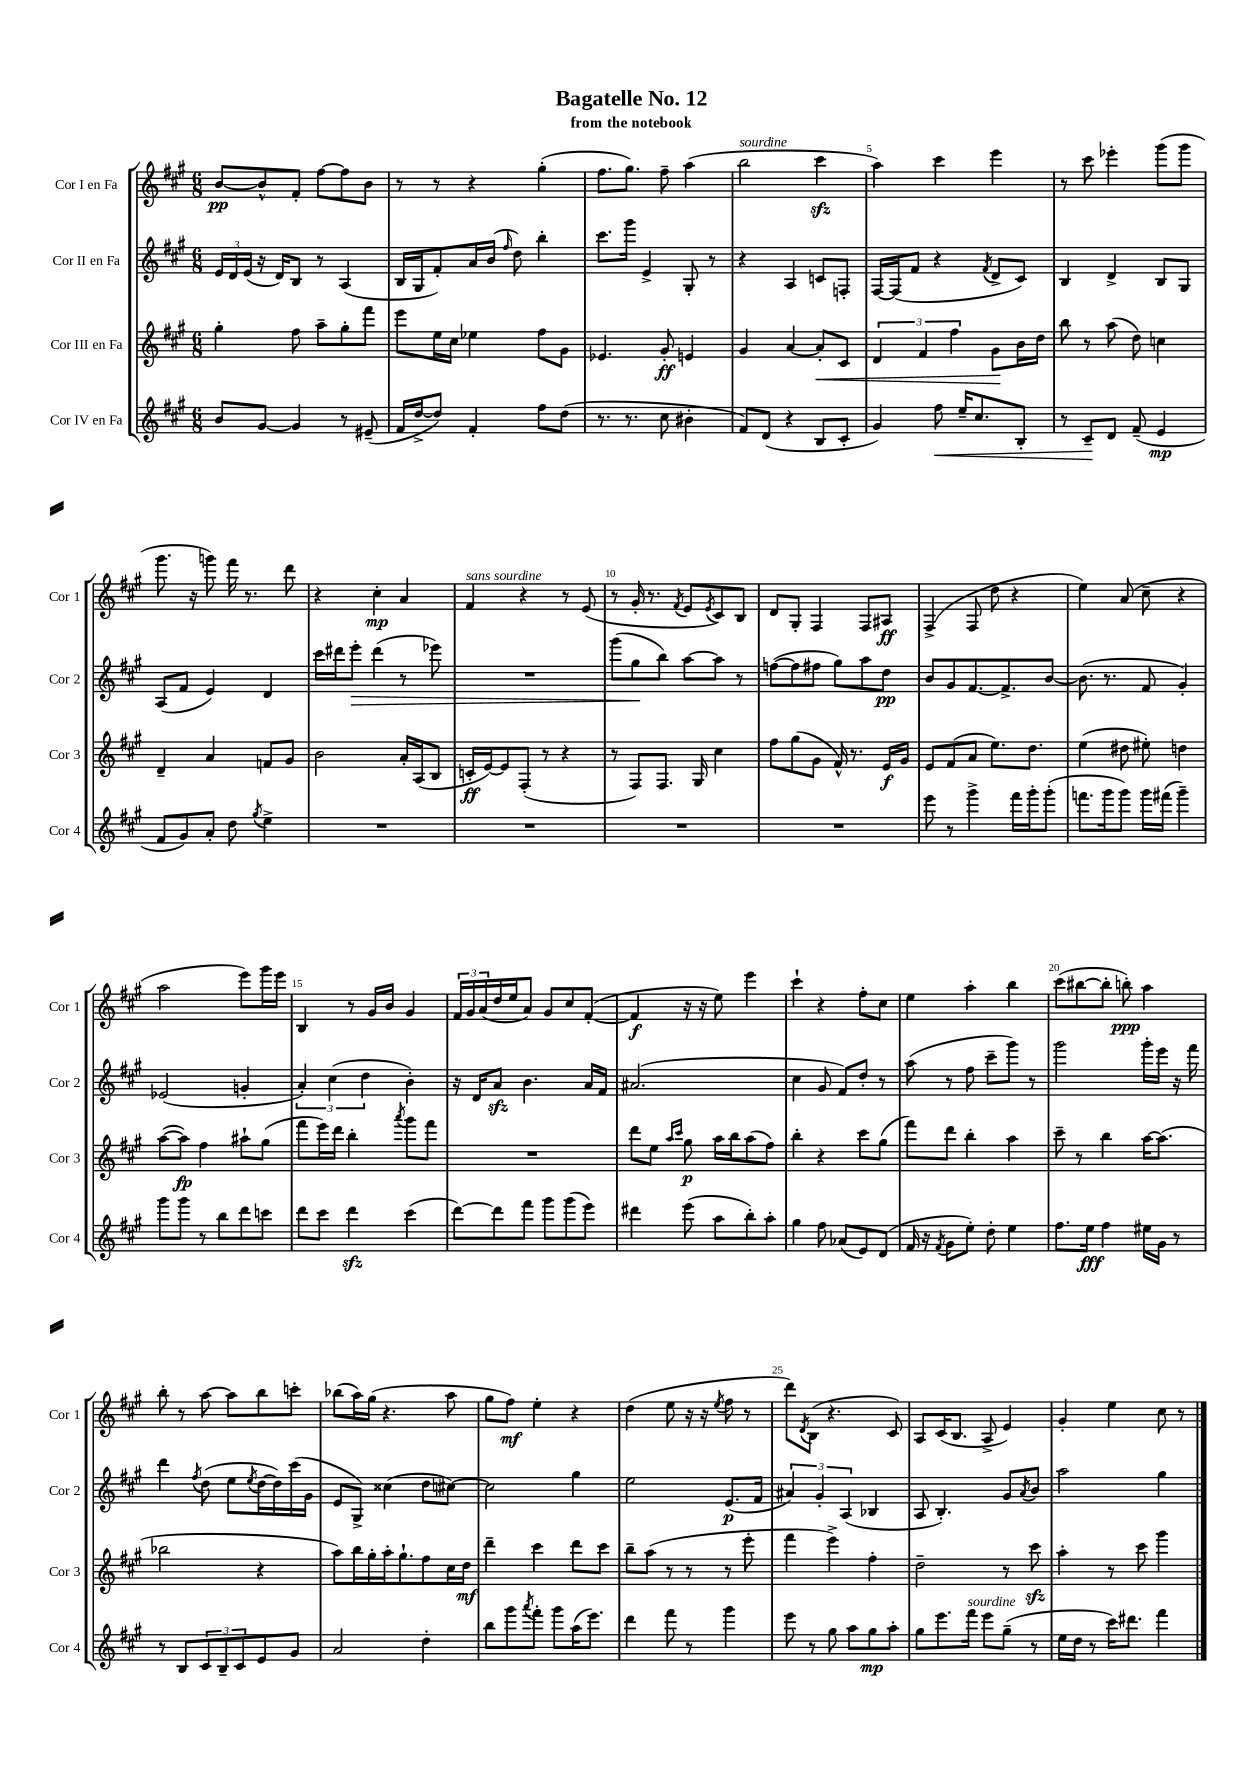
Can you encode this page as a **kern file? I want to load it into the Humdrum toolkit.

**kern	**kern	**kern	**kern
*staff4	*staff3	*staff2	*staff1
*clefG2	*clefG2	*clefG2	*clefG2
*k[f#c#g#]	*k[f#c#g#]	*k[f#c#g#]	*k[f#c#g#]
*M6/8	*M6/8	*M6/8	*M6/8
8b	4gg#'	24e	[8b
.	.	24d	.
.	.	(24e	.
[8g#	.	16r	8b^^]
.	.	16d)	.
4g#]	8ff#	8B	8f#'
.	8aa~	8r	[8ff#
8r	8gg#'	(4A	8ff#]
(8e#~	8fff#	.	8b
=	=	=	=
16f#	8eee	16B	8r
[16dd^	.	16G#	.
8dd])	16ee	8f#')	8r
.	16cc#	.	.
4f#'	4ee-	16a	4r
.	.	(16b	.
.	.	16qqff#	.
.	.	8dd)	.
8ff#	8ff#	4bb'	(4gg#'
(8dd	8g#	.	.
=	=	=	=
8.r	4.e-	8.ccc#	8.ff#
8.r	.	16ggg#	8.gg#)
.	.	4e^	.
8cc#	8g#'	.	8ff#~
4b#'	4e	8G#'	(4aa
.	.	8r	.
=	=	=	=
8f#)	4g#	4r	2bb
(8d	.	.	.
4r	[4a	4A	.
8B	8a']	8c	4ccc#
8c#'	8c#	8F'	.
=	=	=	=
4g#)	6d	[16F#	4aa)
.	.	(16F#]	.
.	.	8f#	.
.	6f#	.	.
8ff#	.	4r	4ccc#
.	6ff#	.	.
16ee~	.	.	.
8.cc#	.	.	.
.	.	8qf#	.
.	8g#	8d^	4eee
8B'	16b	8c#)	.
.	16dd	.	.
=	=	=	=
8r	8bb	4B	8r
8c#~	8r	.	8ccc#
8d	(8aa	4d^	4eee-'
(8f#~	8dd)	.	.
4e	4cc	8B	(8ggg#
.	.	8G#	8ggg#
=	=	=	=
8f#	4d~	(8A	8.ggg#
8g#)	.	8f#	.
.	.	.	16r
8a'	4a	4e)	8ggg)
8dd	.	.	16fff#
.	.	.	8.r
8qgg#	.	.	.
4ee^	8f	4d	.
.	8g#	.	8ddd
=	=	=	=
2.r	2b	16ccc#	4r
.	.	16ddd#	.
.	.	8eee'	.
.	.	(4ddd#	4cc#'
.	16a'	8r	4a
.	(16A	.	.
.	8B	8eee-)	.
=	=	=	=
2.r	16c'	2.r	4f#
.	[16e)	.	.
.	8e]	.	.
.	(8F#'	.	4r
.	8r	.	.
.	4r	.	8r
.	.	.	(8e
=	=	=	=
2.r	8r	(8ggg#	8r
.	8F#)	8gg#	16g#'
.	.	.	8.r
.	8.F#	8bb)	.
.	.	.	8qf#
.	.	[8aa	8e
.	16G#	.	.
.	.	.	8qe
.	4cc#	8aa]	8c#)
.	.	8r	8B
=	=	=	=
2.r	8ff#	([8ff	8d
.	(8gg#	8ff]	8G#'
.	8g#	8ff#	4F#
.	16f#^^)	8gg#)	.
.	8.r	.	.
.	.	8aa	8F#
.	16e	8dd	8A#
.	16g#	.	.
=	=	=	=
8eee	8e	8b	(4F#^
8r	(8f#	8g#	.
4ggg#^	8a	[8.f#	8F#
.	8.ee)	.	8dd
.	.	8.f#^]	.
16fff#	.	.	4r
16ggg#'	8.dd	.	.
(8ggg#'	.	[8b	.
=	=	=	=
8.fff	(4ee	(8.b]	4ee)
16ggg#	.	8.r	.
8ggg#)	8dd#	.	(8a
16ggg#	8ee#')	8f#	8cc#~
(16fff#	.	.	.
4ggg#~)	4dd	4g#')	4r
=	=	=	=
8ggg#	([8aa	(2e-	2aa
8ggg#	8aa])	.	.
8r	4ff#	.	.
8bb	.	.	.
8ddd	8aa#`	4g'	8eee)
8ccc	(8gg#	.	16ggg#
.	.	.	16eee
=	=	=	=
8ddd	8fff#	6a')	4B
8ccc#	16eee)	.	.
.	.	(6cc#	.
.	16ddd	.	.
4ddd	4bb'	.	8r
.	.	6dd	.
.	.	.	16g#
.	.	.	16b
.	8qaaa	.	.
(4ccc#	8ggg#	4b')	4g#
.	8fff#	.	.
=	=	=	=
[8ddd)	2.r	16r	24f#
.	.	.	24g#
.	.	16d	.
.	.	.	(24a
8ddd]	.	8a	16dd
.	.	.	16ee
8fff#	.	4.b	8a)
8ggg#	.	.	8g#
(8ggg#	.	.	8cc#
8eee)	.	16a	([8f#'
.	.	16f#	.
=	=	=	=
4ddd#	8ddd	(2.a#	4f#]
.	8ee	.	.
.	16qqaa	.	.
.	16qqccc#	.	.
(8eee	8gg#	.	16r
.	.	.	16r
8aa	16aa	.	8ee)
.	16bb	.	.
8bb')	(8aa	.	4eee
8aa'	8ff#)	.	.
=	=	=	=
4gg#	4bb'	4cc#	4ccc#`
8ff#	4r	8g#	4r
(8a-	.	8f#)	.
8e)	8ccc#	8dd'	8ff#'
(8d	(8gg#	8r	8cc#
=	=	=	=
16f#	8fff#)	(8aa	4ee
16r	.	.	.
8qf#	.	.	.
8g#	8ddd	8r	.
8ee')	4bb'	8ff#	4aa'
8dd'	.	8ccc#~	.
4ee	4aa	8ggg#)	4bb
.	.	8r	.
=	=	=	=
8.ff#	8ccc#~	2ggg#	(8ccc#
.	8r	.	[8bb#
16ee	.	.	.
4ff#	4bb	.	8bb#']
.	.	.	8bb')
16ee#	[16aa	16ggg#'	4aa
16g#	(8.aa]	16eee	.
8r	.	16r	.
.	.	16fff#	.
=	=	=	=
8r	2bb-	4ddd	8bb'
8B	.	.	8r
.	.	8qff#	.
12c#	.	(8dd	[8aa
12B~	.	.	.
.	.	8ee	8aa]
12c#	.	.	.
.	.	8qee	.
8e	4r	[16dd	8bb
.	.	16dd])	.
8g#	.	(16ccc#	8ccc'
.	.	16g#	.
=	=	=	=
2a	8aa)	8e	(8bb-
.	16bb	8G#^)	16aa)
.	16gg#'	.	(16gg#
.	16aa'	(4cc##	4.r
.	8.gg#`	.	.
4dd'	8ff#	8dd	.
.	16cc#	[8cc#)	8aa
.	16dd	.	.
=	=	=	=
8bb	4ddd~	2cc#]	8gg#
8ggg#	.	.	8ff#)
8qaaa	.	.	.
8fff#'	4ccc#	.	4ee'
8ggg#	.	.	.
(16aa	8ddd	4gg#	4r
8.eee)	.	.	.
.	8ccc#	.	.
=	=	=	=
4ddd	8bb~	2ee	(4dd
.	(8aa	.	.
8fff#	8r	.	8ee
8r	8r	.	16r
.	.	.	16r
.	.	.	8qee
4ggg#	8r	(8.e	8ff#
.	8eee'	.	8r
.	.	16f#	.
=	=	=	=
8eee	4fff#	6a#)	8ddd)
.	.	.	8qd
8r	.	.	(8B
.	.	6g#'	.
8gg#	4eee^)	.	4.r
.	.	(6A	.
8aa	.	.	.
8gg#	4ff#'	4B-	.
8aa'	.	.	8c#)
=	=	=	=
8gg#	2dd~	8A	8A
8.eee	.	4.B')	(16c#
.	.	.	8.B
16fff#	.	.	.
8eee	.	.	8A^
(8gg#~	8r	8g#	4e)
.	.	8qa	.
8r	8ccc#	8b	.
=	=	=	=
16ee	4aa'	2aa	4g#'
16dd	.	.	.
8r	.	.	.
16ccc#)	8r	.	4ee
8.ddd#	.	.	.
.	8ccc#	.	.
4fff#	4ggg#	4gg#	8cc#
.	.	.	8r
==	==	==	==
*-	*-	*-	*-
